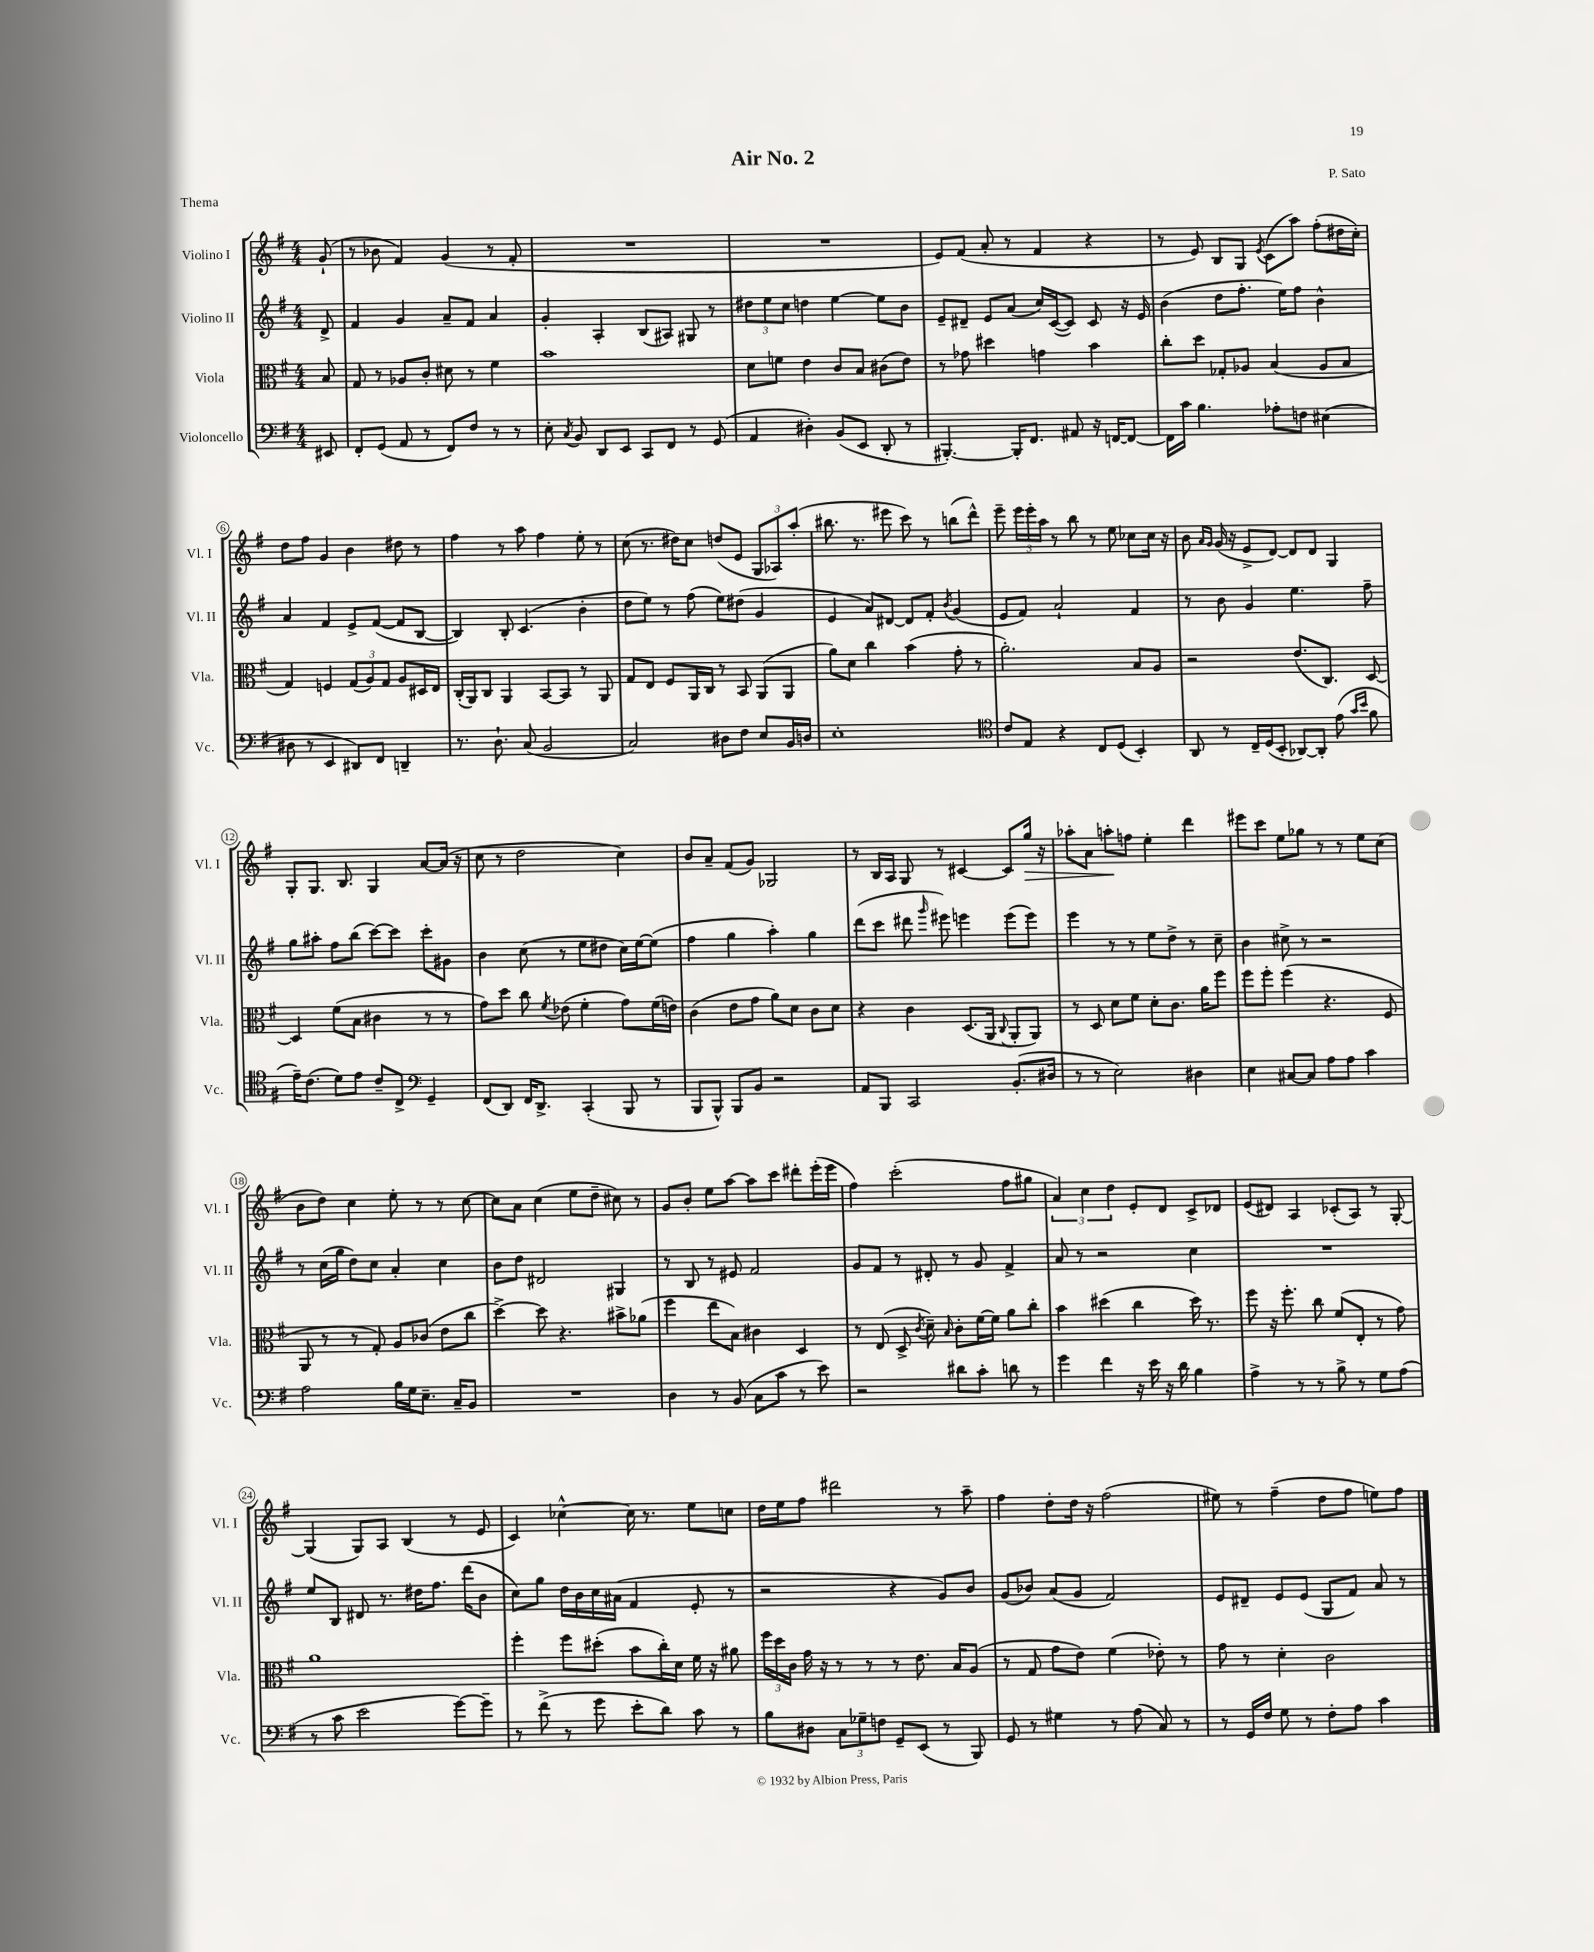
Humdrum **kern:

**kern	**kern	**kern	**kern
*staff4	*staff3	*staff2	*staff1
*clefF4	*clefC3	*clefG2	*clefG2
*k[f#]	*k[f#]	*k[f#]	*k[f#]
*M4/4	*M4/4	*M4/4	*M4/4
8EE#	8B	8d^	(8g`
=	=	=	=
8FF#'	8G	4f#	8r
(8GG	8r	.	8b-
8AA	8A-	4g	4f#)
8r	8c'	.	.
8FF#)	8d#	8a~	(4g
8F#	8r	8f#	.
8r	4f#	4a	8r
8r	.	.	8f#'
=	=	=	=
8E'	1b	4g'	1r
8qC	.	.	.
8BB	.	.	.
8DD	.	4A'	.
8EE	.	.	.
8CC	.	(8B	.
8FF#	.	8A#)	.
8r	.	8G#	.
(8GG	.	8r	.
=	=	=	=
4AA	8d	12dd#	1r
.	.	12ee	.
.	8f	.	.
.	.	12cc	.
4D#')	4e	4dd	.
(8BB	8c	[4ee	.
8EE	8B	.	.
8DD'	(8c#	8ee]	.
8r	8e)	8b	.
=	=	=	=
[4.BBB#')	8r	8e~	8e)
.	8g-	8d#~	(8f#
.	4dd#	8e	8a'
16BBB#']	.	(8a	8r
8.FF#	.	.	.
.	4g	16cc)	4f#
.	.	([16c	.
8AA#	.	8c])	.
16r	4b	8c	4r
[16FF	.	.	.
8FF_	.	16r	.
.	.	16e	.
=	=	=	=
16FF]	8cc'	(4b	8r
16c	.	.	.
4.B	8dd	.	8e)
.	8G-'	8dd	8B
.	8A-	8.ff#'	8G
.	.	.	8qe
8A-'	(4B	.	(8c
.	.	16ee)	.
8F	.	8ff#	8aa)
(4E#	8A-	4b^^	(8ff#'
.	8B	.	16dd#
.	.	.	16cc')
=	=	=	=
8D#	4G)	4a	8dd
8r	.	.	8ff#
4EE	4F	4f#	4g
8DD#)	(12G	8e^	4b
.	12A)	.	.
8FF#	.	([8f#	.
.	12G	.	.
4DD~	8A	8f#]	8dd#
.	16D#	[8B	8r
.	16E	.	.
=	=	=	=
8.r	(16C'	4B])	4ff#
.	16AA)	.	.
.	8C	.	.
8.D`	.	.	.
.	4AA	8B'	8r
(8C	.	(4.c	8aa
2BB	[8BB	.	4ff#
.	8BB]	.	.
.	8r	4b'	8ee'
.	8AA	.	8r
=	=	=	=
2C)	8G	8dd	(8cc
.	8E	8ee)	8.r
.	8F#	8r	.
.	.	.	16dd#)
.	16AA	(8ff#	8cc
.	16C	.	.
8D#	8r	8ee)	(8dd
8F#	8BB	(8dd#	8e
8E	(8AA	4g	12G
.	.	.	12A-)
16BB	8AA	.	.
.	.	.	(12aa'
16D	.	.	.
=	=	=	=
1E'	8a)	4e	8.bb#
.	8d	.	.
.	.	.	8.r
.	4cc	8a)	.
.	.	[8d#	8eee#
.	(4b	8d#]	8ccc)
.	.	8f#'	8r
.	.	8qb	.
.	8g'	(4g	(8bb
.	8r	.	8ddd^^)
=	=	=	=
*clefC4	*	*	*
8c	2.a')	8e	8eee~
8E	.	8f#)	24eee
.	.	.	24eee'
.	.	.	24aa
4r	.	2a`	8r
.	.	.	8bb
8C	.	.	8r
(8D	.	.	8ee
4BB')	8B	4f#	8cc-
.	8A	.	16cc-
.	.	.	16r
=	=	=	=
8AA	2r	8r	8b
.	.	.	16qqa
.	.	.	16qqg
8r	.	8b	(16g
.	.	.	16r
16C~	.	4g	8e^
(16D	.	.	.
8BB'	.	.	[8d)
[8AA-)	(8.e	4.ee	8d]
8AA-']	.	.	8d
.	8.C)	.	.
(8e	.	.	4G
16qqg	.	.	.
16qqb	.	.	.
8f#	[8D	8ff#~	.
=	=	=	=
16e~)	4D]	8gg	8G'
(8.c	.	.	.
.	.	8aa#'	8.G
8d)	(8f#	8ff#	.
.	.	.	8.B
8e	8B	(8bb	.
8c~	4c#	[8ccc)	4G
8C^	.	8ccc]	.
*clefF4	*	*	*
4GG~	8r	8ccc'	[8a
.	8r	8g#	(16a]
.	.	.	16r
=	=	=	=
(8FF#	8g)	4b	8cc
8DD)	8dd	.	8r
16FF#	8cc	(8cc	2dd
8.DD^	.	.	.
.	8qf#	.	.
.	(8e-	8r	.
(4CC'	4f#'	8ee	.
.	.	8dd#	.
8BBB	8g)	16cc)	4cc)
.	.	[16ee	.
8r	(16f#	(8ee]	.
.	16e)	.	.
=	=	=	=
8BBB	(4c	4ff#	8b
8BBB^^)	.	.	8a~
8BBB	8e	4gg	(8f#
8BB	8g	.	8g)
2r	8a)	4aa')	2G-
.	8d	.	.
.	8c	4gg	.
.	8d	.	.
=	=	=	=
8AA	4r	(8ddd	8r
8BBB	.	8ccc	16B
.	.	.	16A
2CC	4c	8ddd#	8G
.	.	16qqggg	.
.	.	8eee#)	8r
.	(8.D	4eee	[4c#
.	16AA	.	.
.	8qqC	.	.
(8.BB'	8AA'	(8eee	8c#]
.	8AA)	8eee)	16gg
16D#	.	.	16r
=	=	=	=
8r	8r	4eee	8aa-'
8r	8D	.	8a
2E)	8d	8r	8aa'
.	8f#	8r	8ff
.	8d'	8ee	4ee'
.	8.c	8dd^	.
4D#	.	8r	4ddd
.	16a	.	.
.	8ff#	8cc~	.
=	=	=	=
4E	8ff#	4b	8eee#
.	8ff#'	.	8ccc
[8C#	(4ff#	8cc#^	8ee
8C#]	.	8r	8gg-
8A	4.r	2r	8r
8A	.	.	8r
4c	.	.	8ee
.	8F#	.	(8cc
=	=	=	=
2A	8AA	8r	8b
.	8r	(16cc	8dd)
.	.	16gg	.
.	8r	8dd)	4cc
.	8G')	8cc	.
16B	8A	4a'	8ee'
16G	.	.	.
8.E~	(8c-	.	8r
.	8e	4cc	8r
16C~	.	.	.
8BB	8cc	.	[8cc
=	=	=	=
1r	[4dd^)	8b	8cc]
.	.	8dd	8a
.	8dd]	2d#	(4cc
.	4.r	.	.
.	.	.	8ee
.	.	.	8dd~
.	8b#^	4G#	8cc#)
.	(8a-	.	8r
=	=	=	=
4D	4ff#	8r	8g
.	.	8B	8b'
8r	8ee	8r	8ee
(8BB	8B)	8e#	[8aa
8C	4c#	2f#	8aa]
8c	.	.	8ccc
8r	4D	.	8ddd#'
8e)	.	.	(16eee'
.	.	.	16eee
=	=	=	=
2r	8r	8g	4ff#)
.	(8E	8f#	.
.	8D^	8r	(2ccc'
.	8qc	.	.
.	8d~)	8d#'	.
.	16qqB	.	.
8d#	8c'	8r	.
8c'	[16f#	8g	.
.	16f#]	.	.
8d	8a	4f#^	8ff#
8r	8cc'	.	8gg#
=	=	=	=
4g	4b	8a	6a)
.	.	8r	.
.	.	.	6cc
4f#	(4dd#	2r	.
.	.	.	6dd
16r	4cc	.	8e'
16e	.	.	.
16r	.	.	8d
16d	.	.	.
4B	16dd#)	4cc	8c^
.	8.r	.	.
.	.	.	8d-
=	=	=	=
4A^	8ff#	1r	(8e
.	16r	.	8d#)
.	8.ff#'	.	.
8r	.	.	4A
8r	8cc	.	.
8B^	(8f#	.	(8c-'
8r	8E'	.	8A)
8G	8r	.	8r
(8A	8g)	.	[8G'
=	=	=	=
8r	1a	8ee	(4G]
8c	.	8B	.
2e	.	8d#	8G)
.	.	8.r	8A
.	.	.	(4B
.	.	16dd#	.
.	.	8.ff#	.
[8g)	.	.	8r
.	.	(16ddd	.
8g~]	.	8b	8e
=	=	=	=
8r	4ff#'	8cc)	4c)
(8f#^	.	8gg	.
8r	8ff#	16dd	[4cc-^^
.	.	16b	.
8g	(8dd#'	16cc	.
.	.	(16a#	.
8e'	8b	4f#	16cc-]
.	.	.	8.r
8d)	16cc')	.	.
.	16d	.	.
8c	16f#	8e'	8ee
.	16r	.	.
8r	8a#	8r	8cc
=	=	=	=
8B	24ff#	2r	16dd
.	24dd	.	.
.	.	.	16ee
.	24c	.	.
8D#	16g	.	8ff#
.	16r	.	.
12C	8r	.	2ddd#
12G-~	.	.	.
.	8r	.	.
12F	.	.	.
8GG~	8r	4r	.
(8EE	8.e	.	.
8r	.	8g)	8r
.	16B	.	.
8BBB)	(8A	8b	8aa~
=	=	=	=
8GG	8r	(8g	4ff#
8r	8G	8b-)	.
4G#	8g	(8a	8dd'
.	8e)	8g	16dd
.	.	.	16r
8r	(4f#	2f#)	(2ff#
(8A	.	.	.
8C)	8e-')	.	.
8r	8r	.	.
=	=	=	=
8r	8g	8e	8ee#)
16GG	8r	8d#~	8r
16F#	.	.	.
8G	4d'	8e	(4ff#~
8r	.	(8e	.
8F#'	2c	8G	8dd
8A	.	8f#)	8ff#
4c	.	8a	8ee)
.	.	8r	8ff#
==	==	==	==
*-	*-	*-	*-
